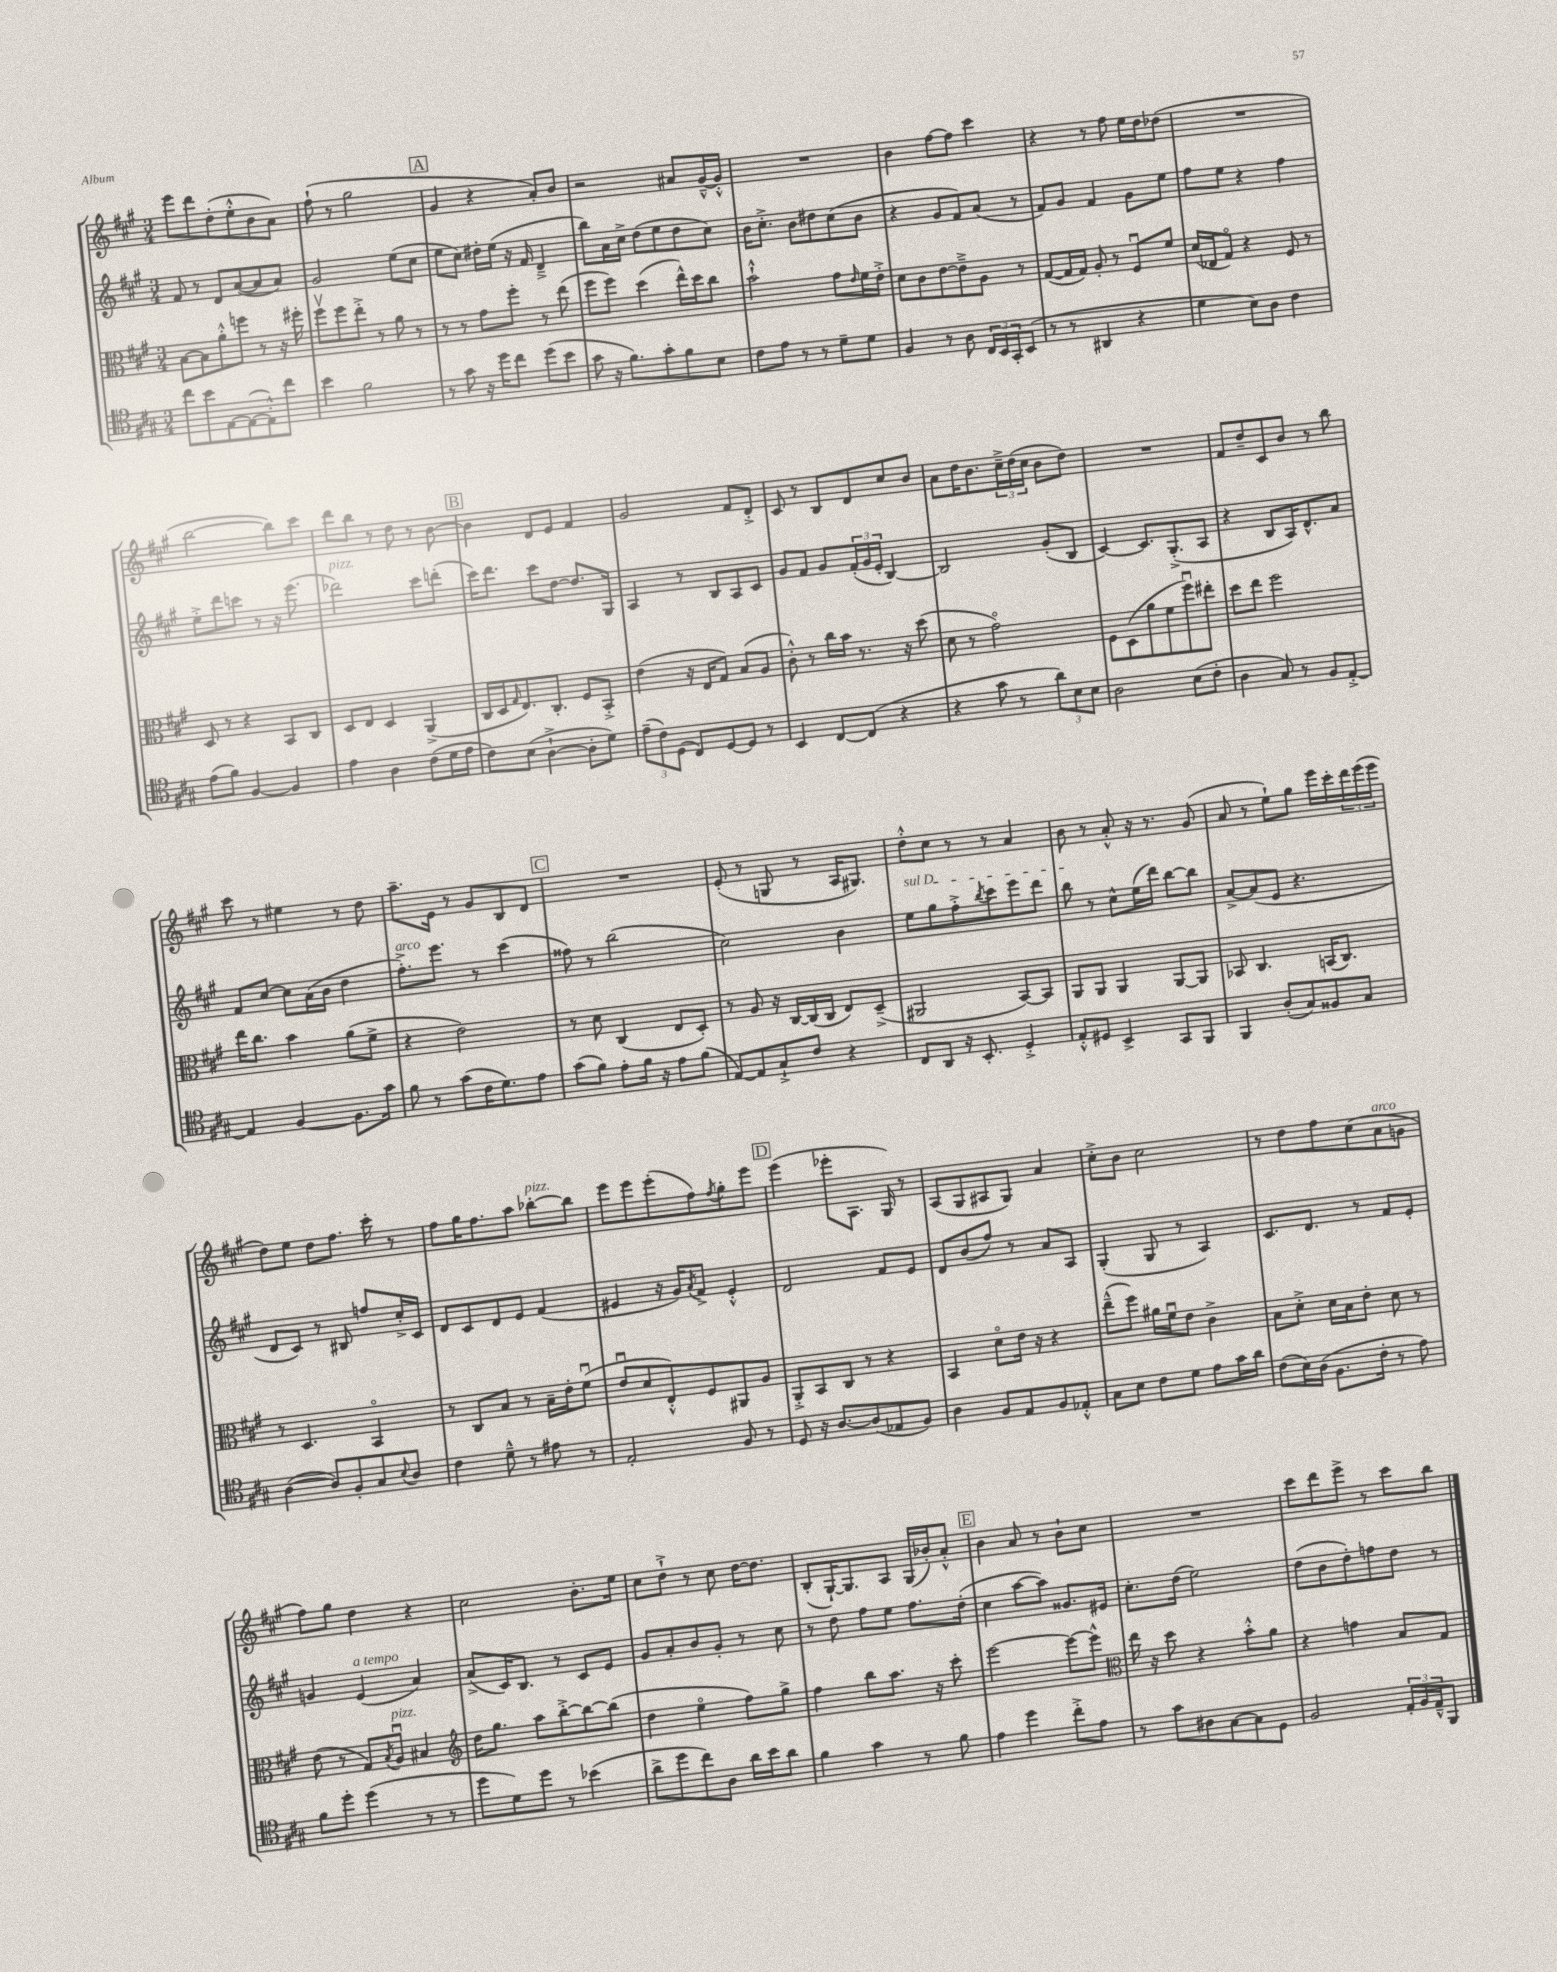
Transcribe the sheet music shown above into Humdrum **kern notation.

**kern	**kern	**kern	**kern
*part4	*part3	*part2	*part1
*staff4	*staff3	*staff2	*staff1
*clefC4	*clefC3	*clefG2	*clefG2
*k[f#c#g#]	*k[f#c#g#]	*k[f#c#g#]	*k[f#c#g#]
*M3/4	*M3/4	*M3/4	*M3/4
=97	=97	=97	=97
8cc#\L	[8B\L	8f#/	8eee\L
8b\	8B\]	8r	8ddd\
[8E\	8a'^^\	8d/L	(8dd'\
(8E\_	8ffn\J	([8a/	8ee'^^\
8E'^^\])	8r	8a/]	8b\
8cc#\J	16r	8a/J)	8a\J)
.	16ff#X'\	.	.
=98	=98	=98	=98
4b\	8ff#v\L	2g#/	(8ff#`\
.	8ff#\	.	8r
2f#\	8ee'^\J	.	2gg#\
.	8r	.	.
.	8a\	(8ee\L	.
.	8r	8cc#\J	.
!!LO:REH:place=s1:t=A
=99	=99	=99	=99
8r	8r	8ee\L	4g#/
8g#\	8r	8cc#\J)	.
16r	8g#\L	16dd#X'\LL	4r
16dd\KL	.	(16ee\JJ	.
8cc#\J	8ff#'\J	16r	.
.	.	16f#/	.
(8dd\L	8r	4d~^/	8a'/L)
8b\J	(8ee\	.	8b/J
=100	=100	=100	=100
8g#\	8ff#\L	8bb\L)	2r
16r	8ff#\J)	16a\L	.
8.f#\L)	.	16cc#^\JJ	.
.	(4dd\	(8dd\L	.
8g#'\	.	8ee\	.
8f#\	16ee^^\LL)	8dd\	8a#X/L
.	16dd\J	.	.
8B\J	8cc#\J	8cc#\J)	[16g#~^^/L
.	.	.	16g#'^^/JJ]
=101	=101	=101	=101
8c#\L	2b`^^\	16b\KL	2.r
.	.	8.cc#'^\J	.
8e\J	.	.	.
8r	.	8b\L	.
8r	.	8dd#X\	.
8d~\L	8g#\L	(8cc#\	.
.	16qqe/	.	.
8d\J	16f#\L	8b\J	.
.	16e'^\JJ	.	.
=102	=102	=102	=102
4F#/	8d\L	4r	4b\
.	8c#\	.	.
8r	[8e\	8g#/L	[8ff#\L
8A\	8e~^\]	8f#/)	8ff#\J]
24C#/LL	8A\J	(8a/J	4ccc#\
24BB/	.	.	.
24GG#'/J	.	.	.
(8BB/J	8r	8r	.
=103	=103	=103	=103
8r	([8G#/L	8f#/L)	4r
8r	16G#/L]	8g#/J	.
.	16G#/JJ)	.	.
4AA#X/	8A'/	4f#/	8r
.	8r	.	8ff#\
4r	8F#u/L	8g#\L	16ee\LL
.	.	.	16dd\J
.	8f#/J	8ee\J	(8dd-X\J
=104	=104	=104	=104
4d\	(16d/LL	8ff#\L	2.r
.	16E-X/J	.	.
.	8G#/J)	8ee\J	.
8B\L)	4r	4r	.
8A\J	.	.	.
4c#\	8F#/	4ff#\	.
.	8r	.	.
!!LO:LB:g=z
=105	=105	=105	=105
(8e\L	8D/	8ee'^\L	[2bb\
8f#\J)	8r	8ddd\	.
[4F#/	4r	8cccn\J	.
.	.	8r	.
4F#/]	8BB/L	16r	8bb\L])
.	.	(8.eee\	.
.	8C#/J	.	8ccc#\J
=106	=106	=106	=106
!	!	!LO:TX:a:i:t=pizz.	!
4e\	8D/L	2ddd-X\)	8ddd\L
.	8E/J	.	8bb\J
4A\	4D/	.	8r
.	.	.	8dd\
(8c#\L	(4AA^/	8ccc#\L	8r
16d\L	.	(8dddn'\J	[8b\
16e\JJ	.	.	.
!!LO:REH:place=s1:t=B
=107	=107	=107	=107
8c#\L)	16C#/LL	16ccc#\KL)	4b\]
.	16D/J	8.ddd\J	.
.	16qqG#/	.	.
(8B\J	8.E/)	.	.
[4A`^\	.	8ccc#\L	8d/L
.	8.C#'/J	.	.
.	.	[8dd\J	8e/J
8A'\L]	8F#/L	8.dd/L]	4f#/
8d\J)	8BB'^/J	.	.
.	.	16G#/Jk	.
=108	=108	=108	=108
(12e~\L	(4e\	4A/	2g#/
12c#\)	.	.	.
(12D\J	.	.	.
8C#/L)	16r	8r	.
.	16E/KL	.	.
[8D/	8G#/J)	8B/L	.
8D/J]	(8B/L	8A/	8f#/L
8r	8A/J	8c#/J	8d'^/J
=109	=109	=109	=109
4BB/	8c#'^^\)	8g#/L	8c#/
.	8r	8f#/J	8r
[8C#/L	16cc#\LL	8g#/L	8B/L
.	16b\JJ	.	.
(8C#/J]	8.r	(24f#'/L	8d/
.	.	24g#/	.
.	.	24e'/JJ	.
4r	.	[4B/)	8cc#/
.	16r	.	.
.	(8dd\	.	8b/J
=110	=110	=110	=110
4r	8d\	2B/]	8a\L
.	8r	.	16dd\K
.	.	.	8.b\
8g#\	2g#\)	.	.
8r	.	.	24cc#~^\L
.	.	.	(24dd\
.	.	.	24cc#\JJ
12a\L)	.	(8g#'/L	8b\L
12B\	.	.	.
.	.	8B/J	8dd\J)
12B\J	.	.	.
=111	=111	=111	=111
2A\	8F#\L	[4c#/)	2.r
.	(8D\	.	.
.	8a\	8.c#/L]	.
.	8f#\	.	.
.	.	(8.G#'^/	.
(8B\L	8ff#u\)	.	.
8c#'\J	8ee#X'\J	8A/J	.
=112	=112	=112	=112
4A\	8dd\L	4r	8f#/L
.	8ee\J	.	8dd~/
8G#/)	2ff#\	8B/L	8c#/
8r	.	16A/K)	8b/J
.	.	8.d^^/	.
8F#/L	.	.	8r
[8E'^/J	.	8a/J	8bb\
!!LO:LB:g=z
=113	=113	=113	=113
4E/]	16ee\KL	8f#/L	8ccc#\
.	8.cc#\J	.	.
.	.	[8cc#/J	8r
[4F#/	4b\	8cc#\L]	4ee#X\
.	.	(16a\L	.
.	.	16b\JJ	.
8.F#\L]	(8a\L	4dd\	8r
.	8f#^\J	.	8dd\
16g#\Jk	.	.	.
=114	=114	=114	=114
!	!	!LO:TX:a:i:t=arco	!
8f#\	4r	8.ff#'^\L)	8.aa~\L
8r	.	.	.
.	.	8.eee\J	16e\Jk
(8g#\L	2e\)	.	8r
16c#\K	.	8r	8g#/L
8.d\)	.	.	.
.	.	(4ccc#\	8B/
8e\J	.	.	8d/J
!!LO:REH:place=s1:t=C
=115	=115	=115	=115
(8g#\L	8r	8ff##X\)	2.r
8f#\J)	8d\	8r	.
8e'\L	(4C#/	(2bb\	.
16f#\Jk	.	.	.
16r	.	.	.
8e\L	8E/L	.	.
(8f#\J	8D'/J)	.	.
=116	=116	=116	=116
[8E/L)	8r	2cc#\)	(8e'/
8E/]	8A/	.	8r
8G#`^/	16r	.	8Gn/
.	[16C#/LL	.	.
8c#/J	(16C#/]	.	8r
.	16C#/JJ	.	.
4r	8E/L)	4b\	16A/KL
.	.	.	8.G#X/J)
.	(8D~^/J	.	.
=117	=117	=117	=117
!	!	!LO:TX:a:i:t=sul D	!
8C#/L	2AA#X/	8ee\L	8dd'^^\L
8AA/J	.	8gg#\	8cc#\J
16r	.	8ff#'^\	8r
8.BB'/	.	.	.
.	.	8qbb/	.
.	.	8ccc#\	8r
4D'^/	[8BB/L)	8eee\	4a/
.	8BB/J]	8ddd\J	.
=118	=118	=118	=118
8E'^^/L	8AA/L	8bb\	8b\
8D#X/J	8AA/J	8r	8r
4BB^/	4AA/	8cc#^^\L	8a'^^/
.	.	(16ee\L	16r
.	.	16ddd\JJ)	8.r
8GG#/L	[8AA/L	[8bb\L	.
8FF#/J	8AA/J]	8bb\J]	(8g#/
=119	=119	=119	=119
4FF#/	8BB-X/	[8a^/L	8a/
.	4.C#/	(8a/]	8r
(8A'/L	.	8e/J	8ee`\L)
8G#/)	.	4.r	8gg#\J
8F##X/	(16BBn/KL	.	16eee\LL
.	8.C#/J)	.	16ccc#'\
8G#/J	.	.	24ddd\
.	.	.	(24eee\
.	.	.	24eee\JJ
!!LO:LB:g=z
=120	=120	=120	=120
([4A\	8r	8d/L	8dd\L)
.	4.D/	8c#/J)	8ee\J
8A/L])	.	8r	8dd\L
8F#'/	.	8B#X/	8.ff#\J
8G#/	4BB/	8ffn/L	.
.	.	.	16ccc#'\
8qqB/	.	.	.
8A/J	.	16cc#'^/L	8r
.	.	16c#/JJ	.
=121	=121	=121	=121
4c#\	8r	8d/L	8ff#\L
.	8C#/L	8c#/	16gg#\K
.	.	.	8.ff#\
8d~^^\	8B/J	8d/	.
8r	8r	8e/J	8aa\J
!	!	!	!LO:TX:a:i:t=pizz.
8e#X\	16B~\LL	(4f#/	[8bb-X'\L
.	16e'\J	.	.
8r	(8f#u\J	.	8bb-\J]
=122	=122	=122	=122
2E'/	8eu/L	4e#X/	8eee\L
.	8d/	.	8eee\
.	8E'^^/)	16r	(8eee'\
.	.	16g#/KL)	.
.	.	8qa/	.
.	8F#/	8f#^/J	8ff#\)
.	.	.	8qff#/
8F#/	8AA#X/	4e#'^^/	8gg#'\
8r	8A/J	.	8eee\J
!!LO:REH:place=s1:t=D
=123	=123	=123	=123
8D/	8AA'^/L	2d/	(4eee\
16r	8BB/	.	.
[8.A/L	.	.	.
.	8C#/J	.	8eee-X'\L
(8A/]	8r	.	8.A\J
8E-X/	4r	8f#/L	.
.	.	.	16G#/)
8F#/J)	.	8e/J	8r
=124	=124	=124	=124
4A\	4BB/	8d/L	(8A/L
.	.	(8b/	8G#/
8F#/L	8d\L	8ff#/J)	8A#X/
8E/	16e\Jk	8r	8G#/J)
.	16r	.	.
8F#/	4r	8a/L	4a/
8E-X'^^/J	.	8A/J	.
=125	=125	=125	=125
8G#\L	(8ee~^^\L	(4G#'/	8cc#'^\L
8B\J	8ff#\J)	.	8b\J
8c#\L	16a#X\LL	8G#/	2cc#\
.	16f#u\J	.	.
8d\J	8e\J	8r	.
8e\L	4c#^\	4A/)	.
16g#\L	.	.	.
16a\JJ	.	.	.
=126	=126	=126	=126
(8c#\L	8B\L	8.c#/L	8r
16B\L)	8d'^\J	.	8dd\L
(16A\JJ	.	8.d/J	.
8.F#\L	16d\LL	.	8ff#\
.	16B\J	.	.
.	8e'\J	8r	(8cc#\
16c#'\Jk	.	.	.
!	!	!	!LO:TX:a:i:t=arco
8r	8d\	8f#/L	8a\
8e\)	8r	8e'/J	8gn\J
!!LO:LB:g=z
=127	=127	=127	=127
8f#\L	(8e\	4gn/	8ff#\L)
8dd'\J	8r	.	8gg#\J
!	!	!LO:TX:a:i:t=a tempo	!
(4dd\	8G#/L)	(4e/	4dd\
.	8qB/	.	.
!	!LO:TX:a:i:t=pizz.	!	!
.	8Au/J	.	.
8r	4B#X/	4a/)	4r
8r	.	.	.
=128	=128	=128	=128
*	*clefG2	*	*
8dd\L	16dd\KL	(8a^/L	2cc#\
.	8.gg#\J	.	.
8d\)	.	16c#/K)	.
.	.	8.B/J	.
8dd\J	8aa\L	.	.
8r	[8bb'^\	8r	.
(4b-X\	8bb\_	8c#/L	8.b'\L
.	(8bb\J]	8e/J	.
.	.	.	16ee\Jk
=129	=129	=129	=129
8a^\L	4dd\	8g#/L	8cc#\L
8dd\	.	8a'/	8dd`^\J
8cc#\)	4ee\	8b/	8r
8A\J	.	8g#'/J	8cc#\
16a\LL	8ff#\L)	8r	[16dd\KL
16b\J	.	.	8.dd\J]
8a\J	8gg#^\J	8cc#\	.
=130	=130	=130	=130
4f#\	4ff#\	8r	(8B'/L
.	.	8dd\	[16G#`/K)
.	.	.	8.G#/]
4g#\	8bb\L	8ff#\L	.
.	8.aa\J	8ee\J	8A/J
8r	.	8.ff#\L	(16G#/LL
.	16r	.	16b-X'/J)
8f#\	8ccc#'\	.	8a'^^/J
.	.	(16dd'\Jk	.
!!LO:REH:place=s1:t=E
=131	=131	=131	=131
4e\	[2eee\	4cc#\	4b\
4dd\	.	[8aa\L	8a/
.	.	8aa\J])	8r
8cc#'^\L	8eee\L_	8.g##X/L	8b`\L
8e\J	8eee^^\J]	.	8cc#\J
.	.	16e#X/Jk	.
=132	=132	=132	=132
*	*clefC3	*	*
8r	16ee\	8.cc#'\L	2.r
.	16r	.	.
8g#\L	8dd\	.	.
.	.	(16dd\Jk	.
8A#X\	4r	2ee\)	.
[8G#\	.	.	.
8G#\]	8b'^^\L	.	.
8D\J	8a\J	.	.
=133	=133	=133	=133
2F#/	4r	(8dd\L	8ccc#\L
.	.	8b\	8ddd\
.	4gn\	8dd'\)	8eee^\J
.	.	8ffn\	8r
24E'/LL	8B/L	8dd\J	8ccc#\L
24F#/	.	.	.
24E~^^/J	.	.	.
8FF#/J	8G#/J	8r	8bb\J
==	==	==	==
*-	*-	*-	*-
